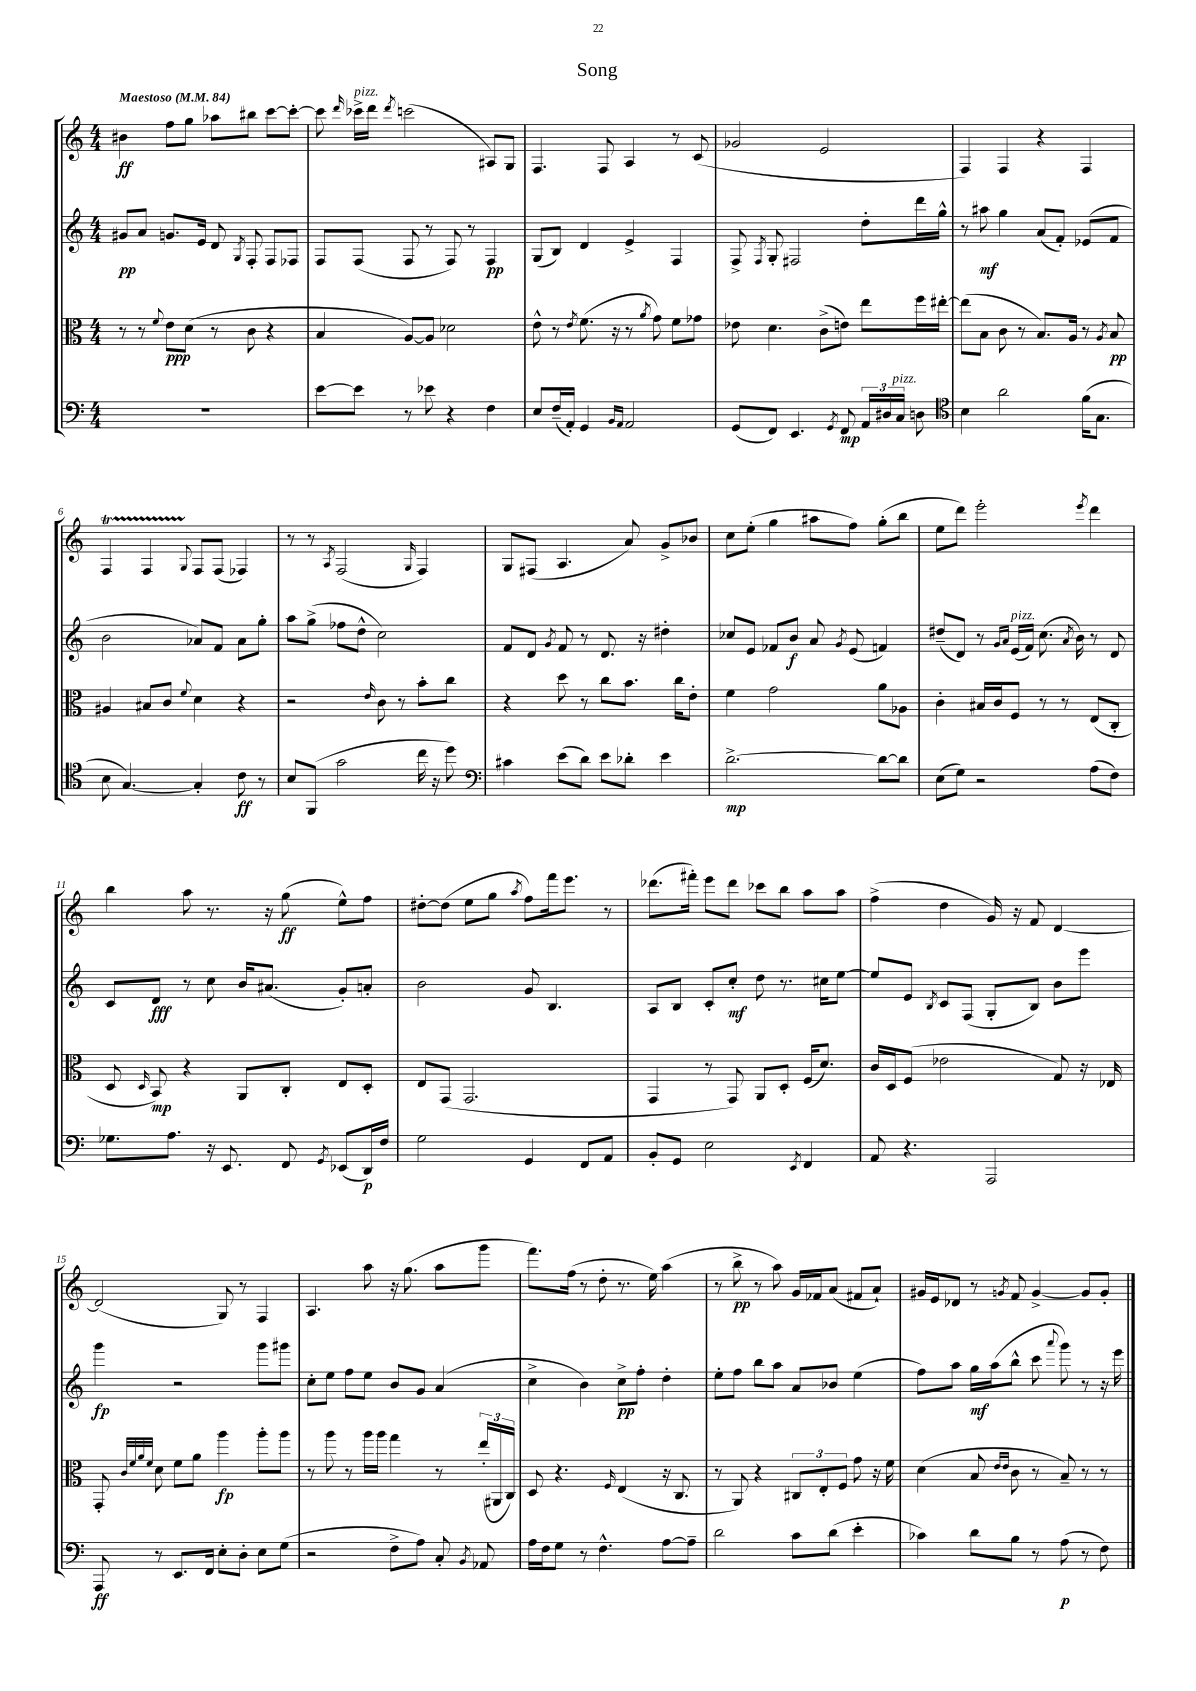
\header { title = "Song" }
<<
\new StaffGroup <<
\new Staff = "s0" {
    \clef treble \key c \major \numericTimeSignature \time 4/4 \tempo "Maestoso" 4 = 84
    \autoBeamOff bis'4\ff f''8[ g''8] aes''8[ bis''8] c'''8[~ c'''8]~-. |
    c'''8 \grace { d'''16 } ces'''16[->^\markup { \italic "pizz." } d'''16] \acciaccatura { d'''8 } c'''2( ais8[) g8] |
    f4. f8 a4 r8 c'8( |
    ges'2 e'2 |
    f4) f4 r4 f4 |
    f4\startTrillSpan f4 \appoggiatura { g8 } f8[\stopTrillSpan f8]( fes4) |
    r8 r8 \acciaccatura { a8 } f2( \grace { g16 } f4) |
    g8[ fis8]( a4. a'8) g'8[-> bes'8] |
    c''8[ e''8]-.( g''4 ais''8[ f''8]) g''8[-.( b''8] |
    e''8[ d'''8]) e'''2-. \acciaccatura { e'''8 } d'''4 |
    b''4 a''8 r8. r16 g''8\ff( e''8[-^) f''8] |
    dis''8[~-. dis''8]( e''8[ g''8] \acciaccatura { a''8 } f''8[) f'''16 e'''8.] r8 |
    des'''8.[( fis'''16]-.) e'''8[ des'''8] ces'''8[ b''8] a''8[ a''8] |
    f''4->( d''4 g'16) r16 f'8 d'4~ |
    d'2( g8) r8 f4 |
    a4. a''8 r16 g''8.( a''8[ g'''8] |
    f'''8.[) f''16]( r8 d''8-. r8. e''16) a''4( |
    r8 b''8->\pp r8 a''8) g'16[ fes'16 a'8]( fis'8[ a'8]-!) |
    gis'16[ e'16 des'8] r8 \acciaccatura { g'8 } f'8 g'4~-> g'8[ g'8]-. \bar "|." |
}
\new Staff = "s1" {
    \clef treble \key c \major \numericTimeSignature \time 4/4
    \autoBeamOff gis'8[\pp a'8] g'8.[ e'16] d'8 \acciaccatura { g8 } f8-. f8[ fes8] |
    f8[ f8]( f8 r8 f8) r8 f4\pp |
    g8[( b8]) d'4 e'4-> f4 |
    f8-> \acciaccatura { f8 } g8-. fis2 d''8[-. d'''16 g''16]-^ |
    r8 ais''8\mf g''4 a'8[( f'8]-.) ees'8[( f'8] |
    b'2 aes'8[) f'8] aes'8[ g''8]-. |
    a''8[ g''8]->( fes''8[ d''8]-^ c''2) |
    f'8[ d'8] \acciaccatura { g'8 } f'8 r8 d'8. r16 dis''4-. |
    ces''8[ e'8] fes'8[ b'8]\f a'8 \acciaccatura { g'8 } e'8( f'4) |
    dis''8[--( d'8]) r8 \grace { g'16[ a'16] } e'16[^\markup { \italic "pizz." }( f'16]) c''8.( \acciaccatura { a'8 } b'16) r8 d'8 |
    c'8[ d'8]\fff r8 c''8 b'16[ ais'8.]( g'8[-.) a'8]-. |
    b'2 g'8 b4. |
    a8[ b8] c'8[-. c''8]-.\mf d''8 r8. cis''16[ e''8]~ |
    e''8[ e'8] \acciaccatura { b8 } c'8[ f8]( g8[-. b8]) b'8[ e'''8] |
    g'''4\fp r2 g'''8[ gis'''8] |
    c''8[-. e''8] f''8[ e''8] b'8[ g'8] a'4( |
    c''4-> b'4) c''8[->\pp f''8]-. d''4-. |
    e''8[-. f''8] b''8[ a''8] a'8[ bes'8] e''4( |
    f''8[) a''8] g''16[\mf a''16( b''8]-^ c'''8 \appoggiatura { a'''8 } g'''8) r8 r16 e'''16 \bar "|." |
}
\new Staff = "s2" {
    \clef alto \key c \major \numericTimeSignature \time 4/4
    \autoBeamOff r8 r8 \appoggiatura { f'8 } e'8[\ppp d'8]( r8 c'8 r4 |
    b4 a8[~) a8] des'2 |
    e'8-^ r8 \acciaccatura { e'8 } f'8.( r16 r8 \acciaccatura { a'8 } g'8) f'8[ ges'8] |
    ees'8 d'4. c'8[->( e'8]) e''8[ f''16 eis''16]~-. |
    eis''8[( b8] c'8 r8 b8.[) a16] r8 \acciaccatura { a8 } b8\pp |
    ais4 bis8[ c'8] \appoggiatura { f'8 } d'4 r4 |
    r2 \grace { e'16 } c'8 r8 b'8[-. c''8] |
    r4 d''8 r8 c''8[ b'8.] c''16[ e'8]-. |
    f'4 g'2 a'8[ aes8] |
    c'4-. bis16[ c'16 f8] r8 r8 e8[( c8]-. |
    d8 \grace { d16 } b,8\mp) r4 a,8[ c8]-. e8[ d8]-. |
    e8[ g,8]( g,2. |
    g,4 r8 g,8) a,8[ d8]-. f16[( d'8.]) |
    c'16[ d16 f8]( ees'2 g8) r16 ees16 |
    g,8-. \grace { c'32[ f'32 a'32 f'32] } d'8 f'8[ a'8] a''4\fp a''8[-. a''8] |
    r8 a''8 r8 a''16[ a''16] g''4 r8 \tuplet 3/2 { e''16[-.( ais,16 c16]) } |
    d8 r4. \grace { f16 } e4( r16 c8. |
    r8 a,8) r4 \tuplet 3/2 { cis8[ e8-. f8] } g'8 r16 f'16 |
    d'4( b8 \grace { e'16[ e'16] } c'8 r8 b8--) r8 r8 \bar "|." |
}
\new Staff = "s3" {
    \clef bass \key c \major \numericTimeSignature \time 4/4
    \autoBeamOff R1 |
    e'8[~ e'8] r8 ees'8 r4 f4 |
    e8[ f16--( a,16]-.) g,4 \grace { b,16[ a,16] } a,2 |
    g,8[( f,8]) e,4. \acciaccatura { g,8 } f,8\mp \tuplet 3/2 { a,16[ dis16 c16]^\markup { \italic "pizz." } } d8 |
    \clef tenor b4 a'2 f'16[( g8.] |
    b8 g4.~) g4-. c'8\ff r8 |
    b8[ f,8]( g'2 c''16 r16 d''8) |
    \clef bass cis'4 e'8[( d'8]) e'8[ des'8]-. e'4 |
    d'2.~->\mp d'8[~ d'8] |
    e8[( g8]) r2 a8[( f8]) |
    ges8.[ a8.] r16 e,8. f,8 \acciaccatura { g,8 } ees,8[( d,16\p) f16] |
    g2 g,4 f,8[ a,8] |
    b,8[-. g,8] e2 \acciaccatura { e,8 } f,4 |
    a,8 r4. a,,2 |
    a,,8\ff r8 e,8.[ f,16] e8[-. d8]-. e8[ g8]( |
    r2 f8[-> a8]) c8-. \acciaccatura { b,8 } aes,8 |
    a16[ f16 g8] r8 f4.-^ a8[~ a8]-- |
    d'2 c'8[ d'8]( e'4-. |
    ces'4) d'8[ b8] r8 a8\p( r8 f8) \bar "|." |
}
>>
>>
